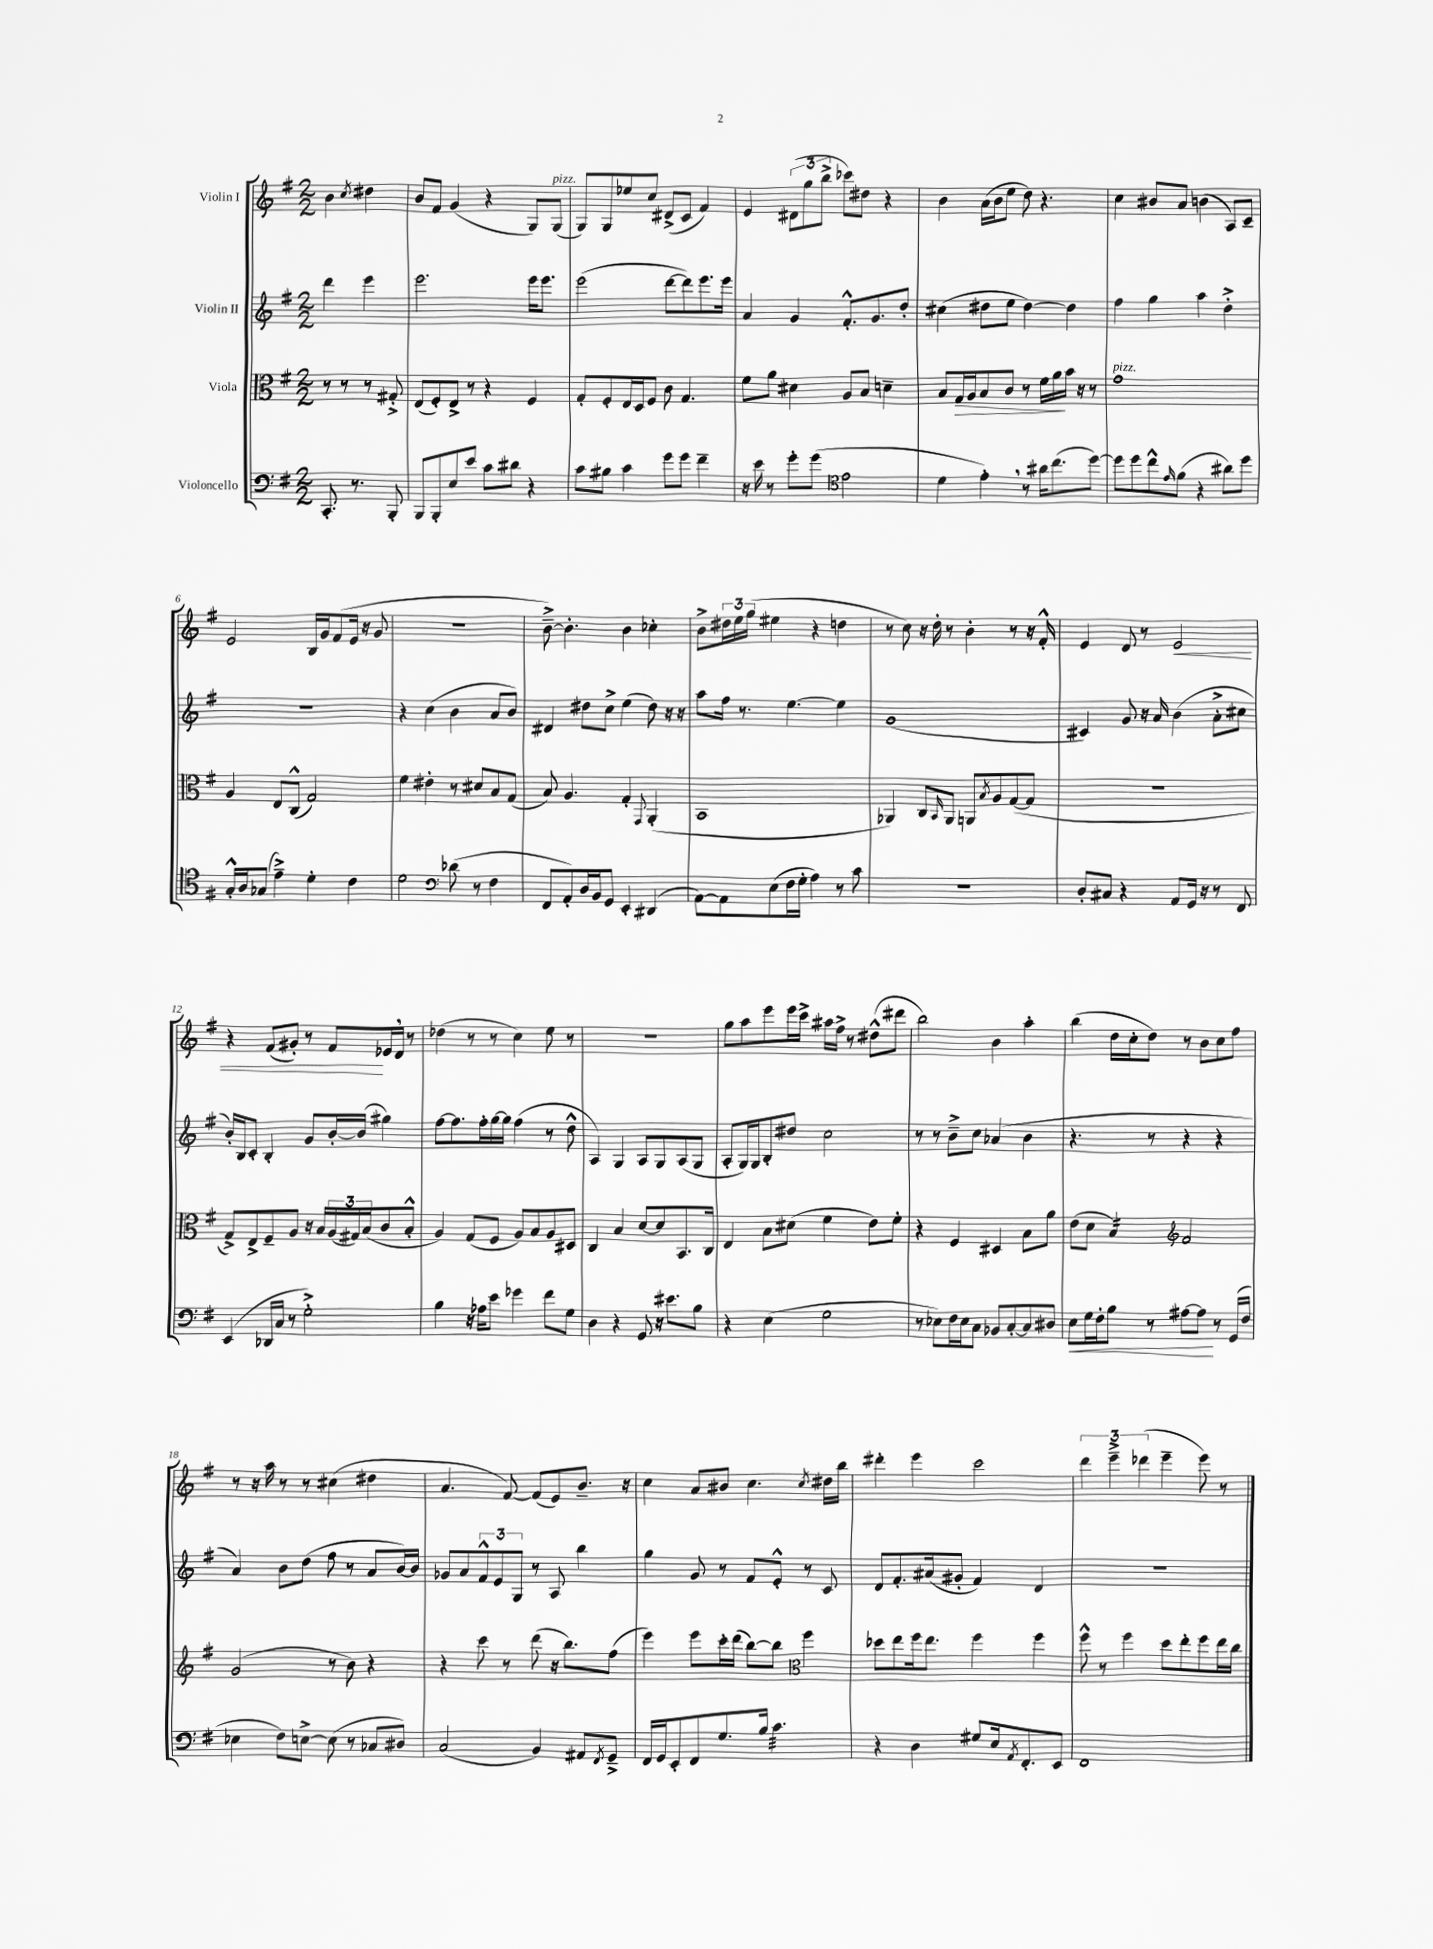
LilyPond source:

<<
\new StaffGroup <<
\new Staff = "s0" \with { instrumentName = "Violin I" } {
    \clef treble \key g \major \numericTimeSignature \time 2/2 \partial 2
    b'4 \acciaccatura { c''8 } dis''4 |
    b'8 fis'8 g'4( r4 g8) g8^\markup { \italic "pizz." }( |
    g8) g8 ees''8 c''8 dis'8->( c'8 fis'4) |
    e'4 \tuplet 3/2 { dis'8( g''8 b''8-> } ces'''8) dis''8 r4 |
    b'4 a'16( b'16 e''8 d''8) r4. |
    c''4 bis'8 a'8 b'4( a8) c'8-- |
    e'2 b16 g'16 fis'8( e'16 r16 g'8 |
    R1 |
    b'8~--->) b'4.-. b'4 ces''4-. |
    b'8-> \tuplet 3/2 { dis''16 e''16 g''16( } eis''4 r4 d''4 |
    r8 c''8) r16 d''16-. r8 b'4-. r8 r16 fis'16-.-^ |
    e'4 d'8 r8 e'2\< |
    r4 fis'8( gis'8-.) r8 fis'8\! ees'16 d'16 \breathe r8 |
    des''4( r8 r8 c''4) e''8 r8 |
    R1 |
    g''8 a''8 e'''8 e'''16 c'''16-> ais''16 fis''16-> r8 dis''8-^( dis'''8 |
    b''2) b'4 a''4-. |
    b''4( d''16 c''16-. d''8) r8 b'8 c''8 fis''8 |
    r8 r16 a''16 r8 r8 cis''4( dis''4 |
    a'4. fis'8~) fis'8( e'8) b'8.-- r16 |
    c''4 a'8 bis'8 c''4. \acciaccatura { c''8 } dis''16 b''16 |
    dis'''4-. e'''4 c'''2 |
    \tuplet 3/2 { d'''4 e'''4---> des'''4( } e'''4-- e'''8) r8 \bar "|." |
}
\new Staff = "s1" \with { instrumentName = "Violin II" } {
    \clef treble \key g \major \numericTimeSignature \time 2/2 \partial 2
    d'''4 e'''4 |
    e'''2. e'''16 e'''8. |
    e'''2( d'''8~ d'''8) e'''8. e'''16 |
    a'4 g'4 fis'8.-.-^ g'8. d''8-. |
    cis''4( dis''8 e''8 dis''4~) dis''4 |
    fis''4 g''4 a''4 d''4-.-> |
    R1 |
    r4 c''4( b'4 a'8 b'8) |
    dis'4 dis''8 c''8-> e''4( dis''8) r16 r16 |
    a''8 fis''16 r8. e''4.~ e''4 |
    g'1( |
    cis'4) g'8 r16 a'16 b'4( a'8-.-> cis''8 |
    b'16-.) b16 c'8-. b4-. g'8 b'16~-. b'16( gis''4) |
    fis''8~ fis''8. fis''16-. g''16~ g''16 fis''4( r8 d''8-^ |
    a4) g4 a8 g8 a8( g8 |
    a8-. g16) g16 b8-. dis''8 c''2 |
    r8 r8 b'8---> c''8 aes'4( b'4 |
    r4. r8 r4 r4 |
    a'4) b'8 d''8( fis''8 r8 a'8 b'16~) b'16 |
    ges'8 a'8 \tuplet 3/2 { fis'8-^ e'8 g8 } r8 a8 b''4 |
    g''4 g'8 r8 fis'8 e'8-.-^ r8 c'8 |
    d'8 fis'8.-. ais'16( gis'8-. fis'4) d'4 |
    R1 \bar "|." |
}
\new Staff = "s2" \with { instrumentName = "Viola" } {
    \clef alto \key g \major \numericTimeSignature \time 2/2 \partial 2
    r8 r8 r8 gis8-.-> |
    e8( fis8-.) e8-> r8 r4 fis4 |
    g8-. fis8-. e16 d16 fis8 c'8 g4. |
    fis'8 a'8 dis'4 a8 b8 d'4-- |
    b8 g16\> a16 b8 c'8 r8 fis'16 a'16\! b'16 r16 r8 |
    g'1^\markup { \italic "pizz." } |
    a4 e8 c8-^( g2) |
    fis'4 eis'4-. r8 dis'8 b8 g8( |
    b8) a4. g4-. \appoggiatura { g,8 } a,4-.( |
    b,1 |
    aes,4) c8 \grace { b,16 } aes,8 a,8 \acciaccatura { b8 } a8 g8~( g8 |
    R1 |
    g8->) e8-> fis8-- a8 r16 b16 \tuplet 3/2 { a16( gis16) b16( } c'8 b8-.-^ |
    a4) g8( fis8 a8) b8 a8 dis8 |
    c4 b4 d'8~ d'8 b,8. c16 |
    e4 b8 dis'8( fis'4 e'8) fis'8-. |
    r4 fis4 dis4 b8 a'8 |
    e'8( d'8 b4:16) \clef treble fis'2 |
    g'2( r8 b'8) r4 |
    r4 c'''8 r8 d'''8( r16 b''8.) fis''8( |
    e'''4) e'''8 c'''16-. d'''16( b''8~) b''8 \clef alto fis''4 |
    des''8 e''8 fis''16 e''8. fis''4 fis''4 |
    fis''8-^ r8 fis''4 d''8 e''8-. fis''8 e''16 c''16 \bar "|." |
}
\new Staff = "s3" \with { instrumentName = "Violoncello" } {
    \clef bass \key g \major \numericTimeSignature \time 2/2 \partial 2
    c,8.-. r8. b,,8-. |
    b,,8 b,,8-. e8 e'8 c'8 dis'8 r4 |
    c'8 bis8 c'4 g'8 g'8 fis'4-- |
    r16 e'16 r8 g'8-. g'8( \clef tenor e'2 |
    d'4 e'4-.) \breathe r8 ais'16 c''8.( d''8~) |
    d''8 d''8 c''8-^ \grace { e'16 } fis'8( r4 ais'8) d''8 |
    g16-.-^ a16 ges8( e'4--->) d'4-. c'4 |
    d'2 \clef bass des'8( r8 fis4 |
    fis,8 a,8-.) d16 b,16 g,8 e,4-. dis,4( |
    a,8~) a,8 e8( fis16 g16-. a4) r8 c'8 |
    r1 |
    d8-. cis8 r4 a,8 g,16 r16 r8 fis,8 |
    e,4( des,16 c16 r8 g2-.->) |
    b4 r16 aes16 e'8 ges'4 fis'8 g8 |
    d4 r4 g,8 r16 eis'8. b8 |
    r4 e4( g2 |
    r8 ees8) fis16 ees16 c8 bes,8 c8~-. c8 dis8 |
    e8\< g16 fis16-. b8 r8 ais8~ ais8\! r8 g,16( fis16 |
    ees4 fis8) e8~-> e8( r8 ces8 dis8) |
    c2( b,4) ais,8 \acciaccatura { fis,8 } g,8---> |
    fis,16 g,16 e,8-. fis,8 g8. b16 c'4.:32 |
    r4 d4 gis8 e16 \acciaccatura { a,8 } fis,8.-. e,8 |
    fis,1 \bar "|." |
}
>>
>>
